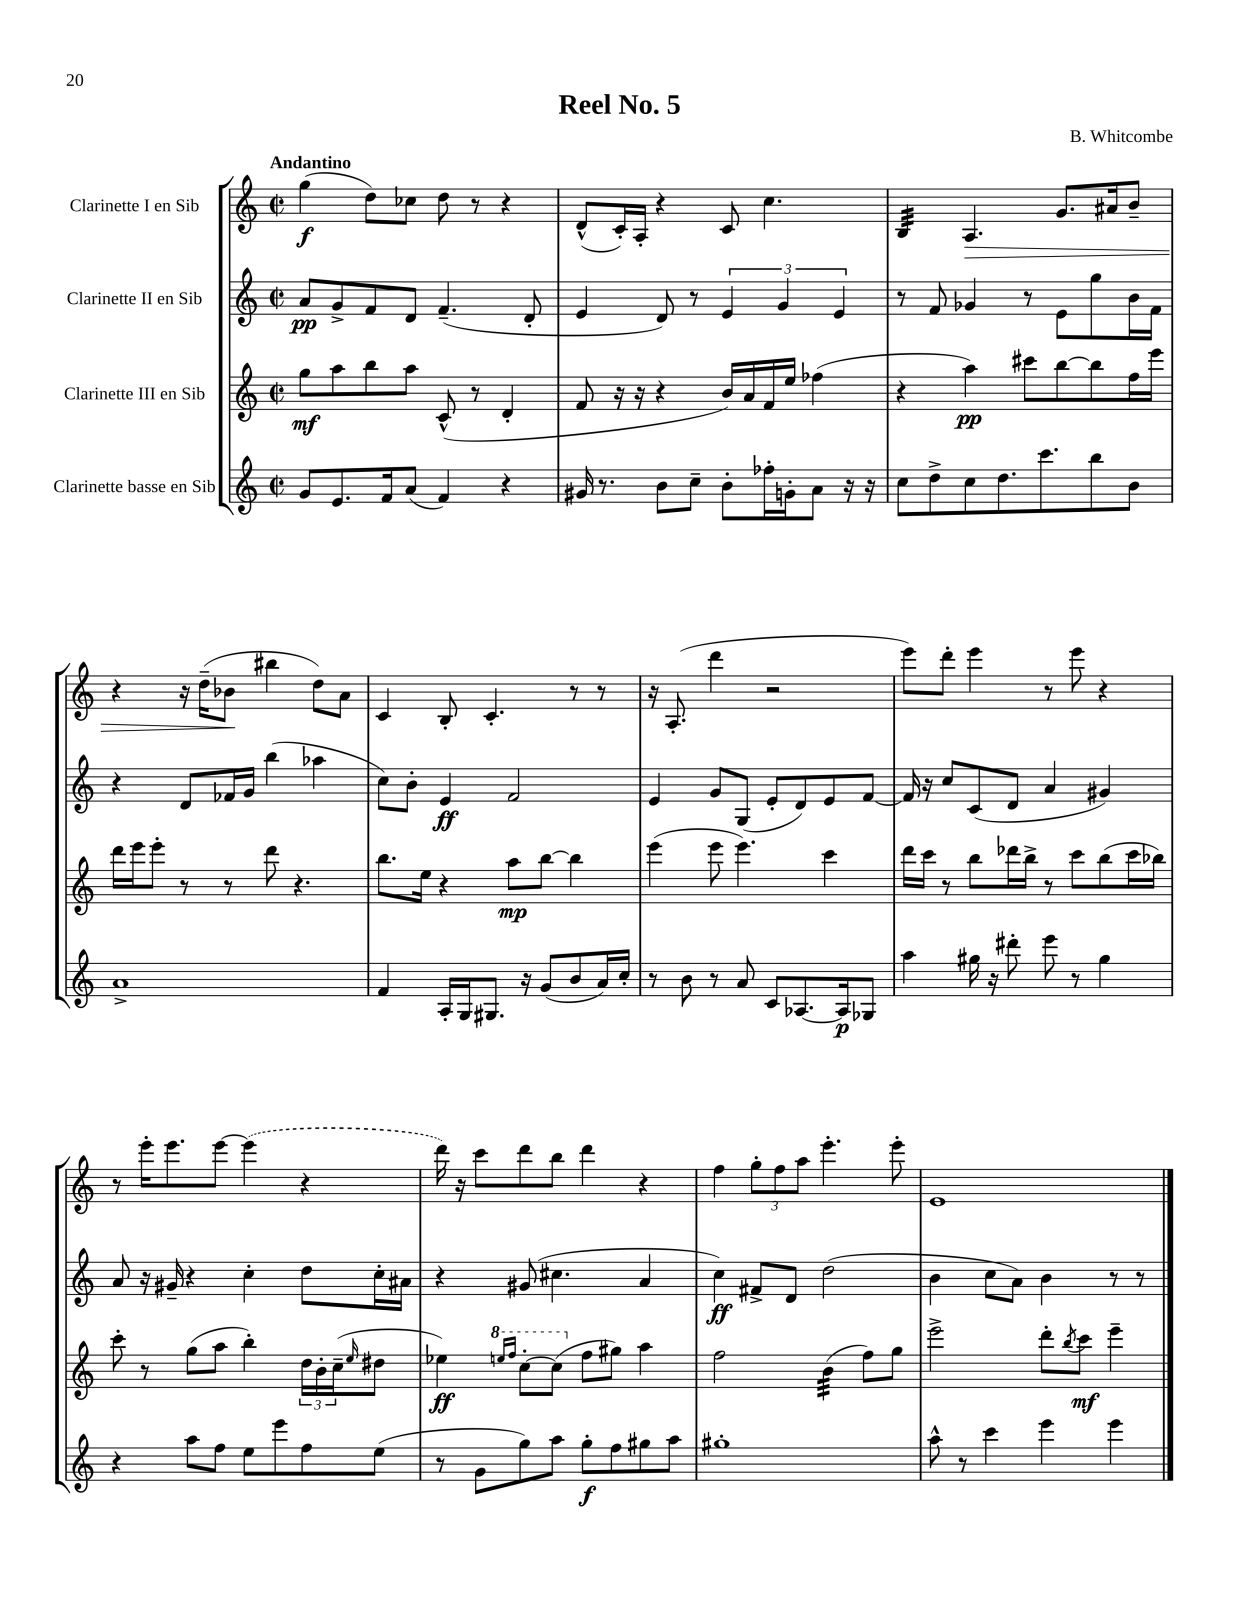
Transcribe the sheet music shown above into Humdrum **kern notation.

**kern	**kern	**kern	**kern
*staff4	*staff3	*staff2	*staff1
*clefG2	*clefG2	*clefG2	*clefG2
*k[]	*k[]	*k[]	*k[]
*M2/2	*M2/2	*M2/2	*M2/2
*met(c|)	*met(c|)	*met(c|)	*met(c|)
8g	8gg	8a	(4gg
8.e	8aa	8g^	.
.	8bb	8f	8dd)
16f	.	.	.
(8a	8aa	8d	8cc-
4f)	(8c^^	(4.f~	8dd
.	8r	.	8r
4r	4d'	.	4r
.	.	8d'	.
=	=	=	=
16g#	8f	4e	(8d^^
8.r	.	.	.
.	16r	.	16c')
.	16r	.	16A'
8b	4r	8d)	4r
8cc~	.	8r	.
8b'	16b)	6e	8c
.	16a	.	.
16ff-'	16f	.	4.cc
.	.	6g	.
16g'	16ee	.	.
8a	(4ff-	.	.
.	.	6e	.
16r	.	.	.
16r	.	.	.
=	=	=	=
8cc	4r	8r	4B
8dd^	.	8f	.
8cc	4aa)	4g-	4.A
8.dd	.	.	.
.	8ccc#	8r	.
8.ccc	.	.	.
.	[8bb	8e	8.g
8bb	8bb]	8gg	.
.	.	.	16a#
8b	16ff	16b	8b~
.	16eee	16f	.
=	=	=	=
1a^	16ddd	4r	4r
.	16eee	.	.
.	8eee'	.	.
.	8r	8d	16r
.	.	.	(16dd~
.	8r	16f-	8b-
.	.	16g	.
.	8ddd	(4bb	4bb#
.	4.r	.	.
.	.	4aa-	8dd)
.	.	.	8a
=	=	=	=
4f	8.bb	8cc)	4c
.	.	8b'	.
.	16ee	.	.
16A'	4r	4e	8B'
16G	.	.	.
8.G#	.	.	4.c'
.	8aa	2f	.
16r	.	.	.
(8g	[8bb	.	.
8b	4bb]	.	8r
16a)	.	.	8r
16cc'	.	.	.
=	=	=	=
8r	(4eee	4e	16r
.	.	.	(8.A'
8b	.	.	.
8r	8eee	8g	4ddd
8a	4.eee)	(8G	.
8c	.	8e'	2r
[8.A-	.	8d)	.
.	4ccc	8e	.
16A-]	.	.	.
8G-	.	[8f	.
=	=	=	=
4aa	16ddd	16f]	8eee)
.	16ccc	16r	.
.	8r	8cc	8ddd'
16gg#	8bb	(8c	4eee
16r	.	.	.
8ddd#'	16ddd-	8d	.
.	16bb^	.	.
8eee	8r	4a	8r
8r	8ccc	.	8eee
4gg#	(8bb	4g#)	4r
.	16ccc	.	.
.	16bb-)	.	.
=	=	=	=
4r	8ccc'	8a	8r
.	8r	16r	16eee'
.	.	16g#~	8.eee
8aa	(8gg	4r	.
8ff	8aa	.	[8eee
8ee	4bb')	4cc'	(4eee]
8eee	.	.	.
8ff	24dd	8dd	4r
.	24b'	.	.
.	(24cc~	.	.
.	16qqee	.	.
(8ee	8dd#	16cc'	.
.	.	16a#	.
=	=	=	=
8r	4ee-)	4r	16ddd)
.	.	.	16r
8g	.	.	8ccc
.	16qqeee	.	.
.	16qqfff	.	.
8gg)	[8ccc'	(8g#	8ddd
8aa	(8ccc]	4.cc#	8bb
8gg'	8ff	.	4ddd
8ff	8gg#)	.	.
8gg#	4aa	4a	4r
8aa	.	.	.
=	=	=	=
1gg#'	2ff	4cc)	4ff
.	.	8f#^	12gg'
.	.	.	12ff
.	.	8d	.
.	.	.	12aa
.	(4b	(2dd	4.eee'
.	8ff)	.	.
.	8gg	.	8eee'
=	=	=	=
8aa^^	2eee^	4b	1e
8r	.	.	.
4ccc	.	8cc	.
.	.	8a)	.
4eee	8ddd'	4b	.
.	8qbb	.	.
.	8ccc	.	.
4eee	4eee~	8r	.
.	.	8r	.
==	==	==	==
*-	*-	*-	*-
